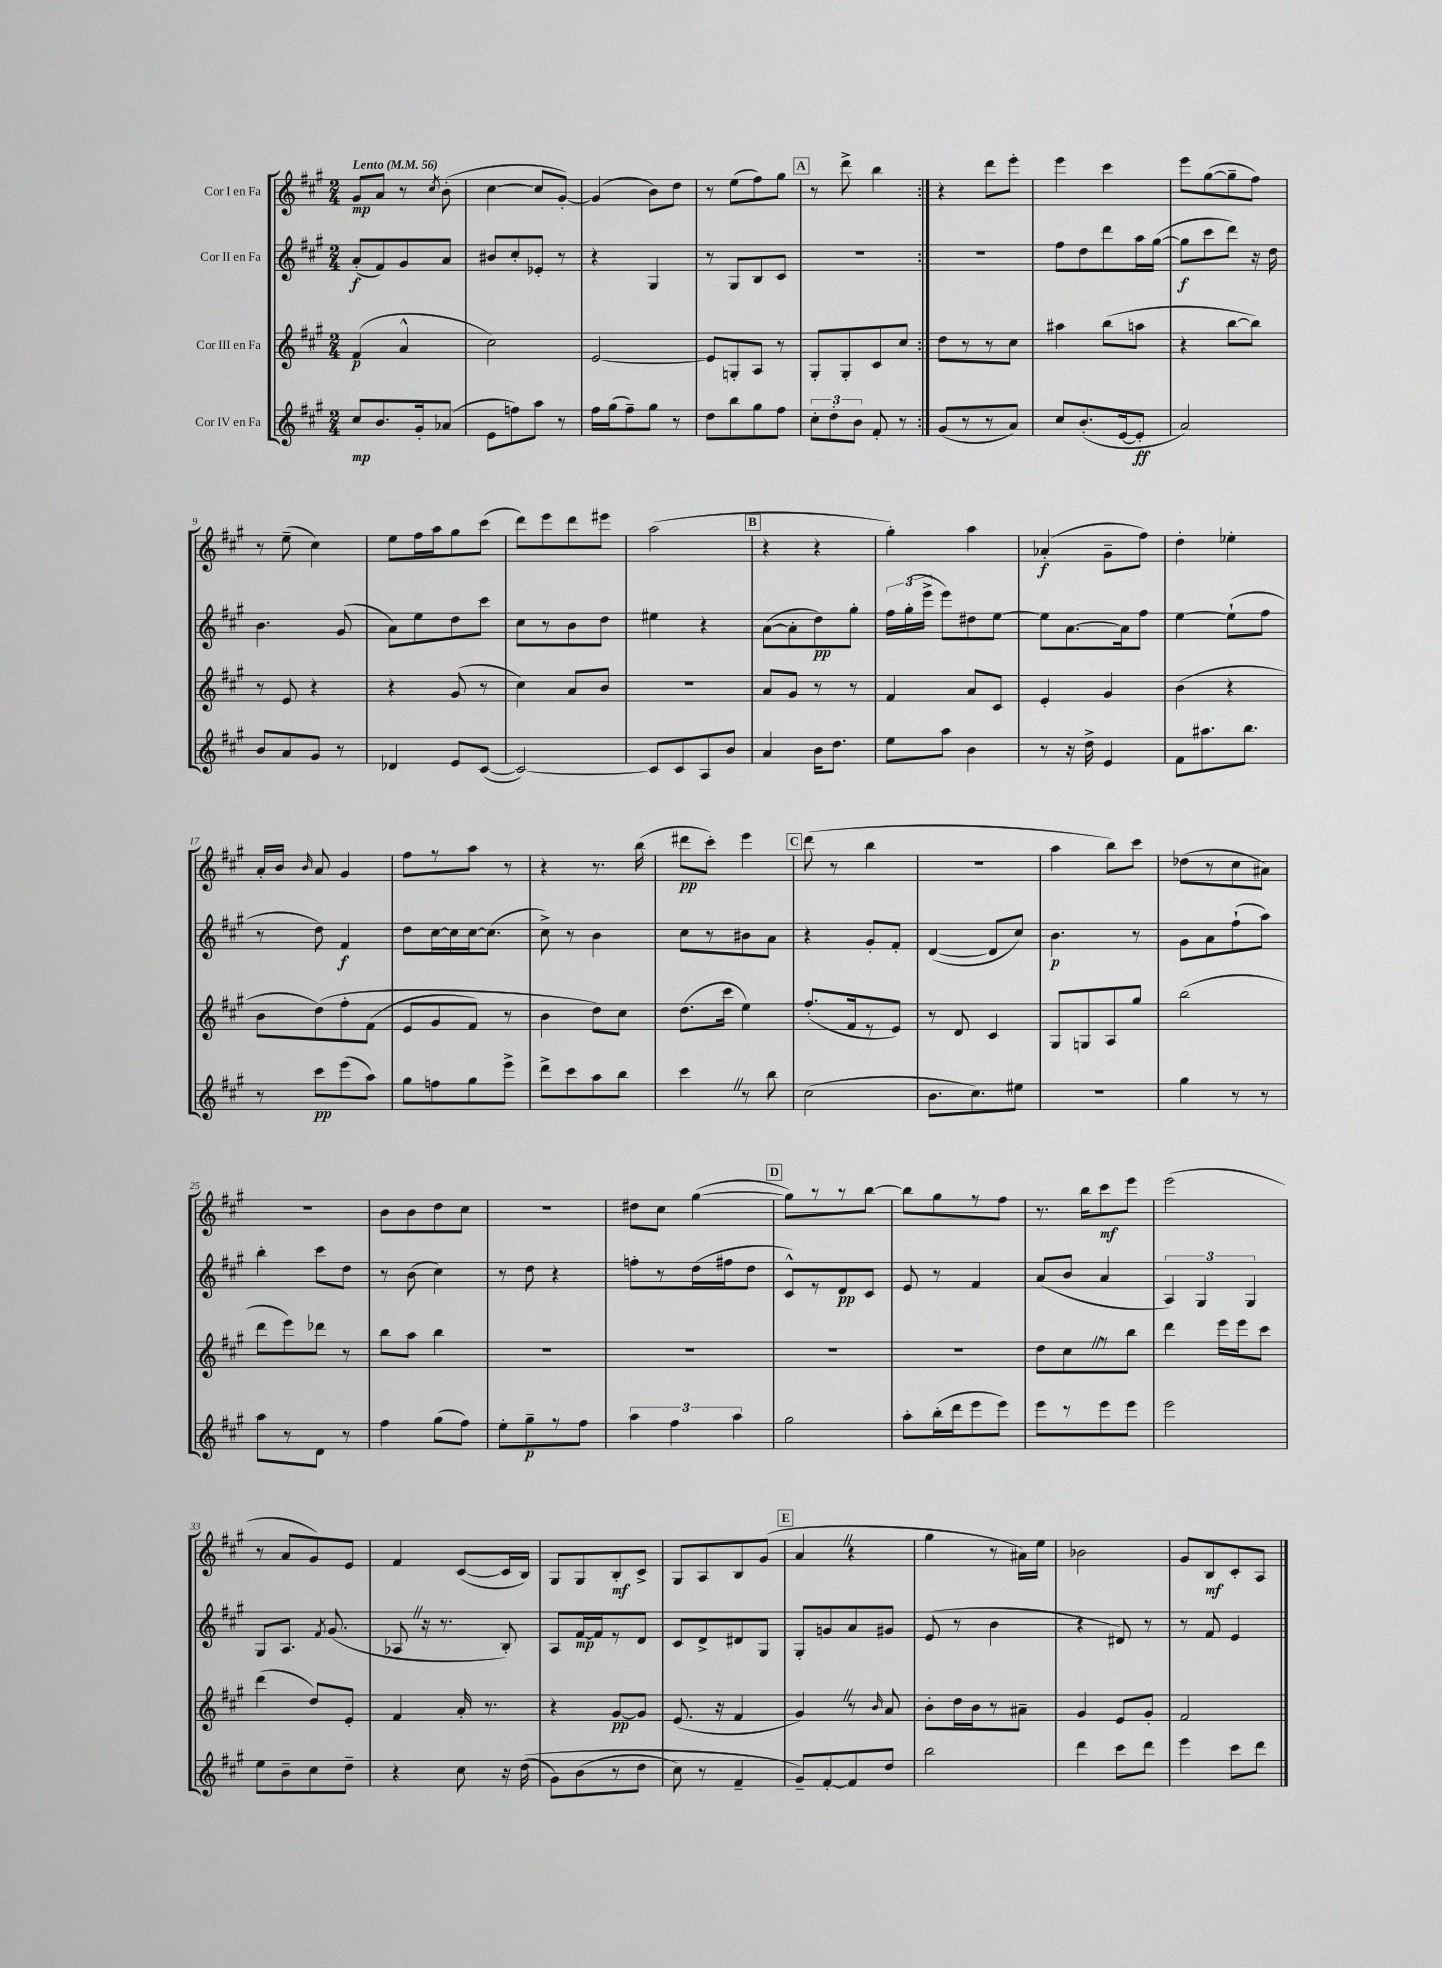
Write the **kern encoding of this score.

**kern	**kern	**kern	**kern
*staff4	*staff3	*staff2	*staff1
*clefG2	*clefG2	*clefG2	*clefG2
*k[f#c#g#]	*k[f#c#g#]	*k[f#c#g#]	*k[f#c#g#]
*M2/4	*M2/4	*M2/4	*M2/4
*MM56	*MM56	*MM56	*MM56
8cc#	(4f#	(8a'	8g#
8.b	.	8f#)	8a
.	4a^^	8g#	8r
16g#'	.	.	.
.	.	.	8qcc#
(8a-	.	8a	(8b'
=	=	=	=
8e	2cc#)	8b#	[4cc#
8ff)	.	8cc#'	.
8aa	.	8e-'	8cc#]
8r	.	8r	[8g#')
=	=	=	=
16ff#	[2e	4r	(4g#]
(16gg#	.	.	.
8ff#~)	.	.	.
8gg#	.	4G#	8b)
8r	.	.	8dd
=	=	=	=
8dd	8e]	8r	8r
8bb	8G'	8G#	(8ee
8gg#	8A	8B	8ff#)
8ff#	8r	8c#	8gg#
=	=	=	=
12cc#'	8G#'	2r	8r
12dd'	.	.	.
.	8G#'	.	8ddd^
12b	.	.	.
8f#'	8c#	.	4bb
8r	8cc#	.	.
=:|!	=:|!	=:|!	=:|!
(8g#	8dd	2r	4r
8r	8r	.	.
8r	8r	.	8ddd
8a)	8cc#	.	8eee'
=	=	=	=
8cc#	4aa#	8ff#	4eee
(8.b'	.	8dd	.
.	(8bb	8ddd	4ccc#
[16e	.	.	.
8e']	8aa	16aa	.
.	.	([16gg#	.
=	=	=	=
2a)	4r	8gg#]	8eee
.	.	8ccc#	([8gg#
.	[8bb	8ddd)	8gg#~]
.	8bb])	16r	8ff#)
.	.	16dd	.
=	=	=	=
8b	8r	4.b	8r
8a	8e	.	(8ee~
8g#	4r	.	4cc#)
8r	.	(8g#	.
=	=	=	=
4d-	4r	8a)	8ee
.	.	8ee	16ff#
.	.	.	16aa
8e	(8g#	8dd	8gg#
([8c#	8r	8ccc#	(8ccc#
=	=	=	=
2c#_)	4cc#)	8cc#	8ddd)
.	.	8r	8eee
.	8a	8b	8ddd
.	8b	8dd	8eee#
=	=	=	=
8c#]	2r	4ee#	(2aa
8c#	.	.	.
8A	.	4r	.
8b	.	.	.
=	=	=	=
4a	8a	([8a	4r
.	8g#	8a']	.
16b	8r	8dd)	4r
8.dd	.	.	.
.	8r	8gg#'	.
=	=	=	=
8ee	4f#	24ff#	4gg#')
.	.	(24gg#'	.
.	.	24eee^	.
8aa	.	8eee)	.
4b	8a	8dd#	4aa
.	8c#	[8ee	.
=	=	=	=
8r	4e'	8ee]	(4a-'
16r	.	[8.a	.
16dd^	.	.	.
4e	4g#	.	8g#~
.	.	16a]	.
.	.	8ff#	8ff#)
=	=	=	=
8f#	(4b	[4ee	4dd'
8.aa#	.	.	.
.	4r	(8ee`]	4ee-'
8.bb	.	.	.
.	.	8ff#	.
=	=	=	=
8r	8b	8r	16a'
.	.	.	16b
.	.	.	16qqb
8ccc#	&(8dd)	8dd)	8a
(8eee	8ff#'	4f#	4g#
8aa)	(8f#	.	.
=	=	=	=
8gg#	8e	8dd	8ff#
8ff	8g#	[16cc#	8r
.	.	16cc#]	.
8gg#	8f#)	[16cc#	8aa
.	.	(8.cc#]	.
8eee^	8r	.	8r
=	=	=	=
8ddd^	4b	8cc#^)	4r
8ccc#	.	8r	.
8aa	8dd&)	4b	8.r
8bb	8cc#	.	.
.	.	.	(16bb
=	=	=	=
4ccc#	(8.dd	8cc#	8ddd#
.	.	8r	8ccc#')
.	16ccc#	.	.
8r	4ee)	8b#	4eee
8bb	.	8a	.
=	=	=	=
(2cc#	(8.ff#'	4r	(8ddd
.	.	.	8r
.	16f#	.	.
.	8r	8g#'	4bb
.	8e)	8f#'	.
=	=	=	=
8.b	8r	([4d	2r
.	8d	.	.
8.cc#)	.	.	.
.	4c#	8d]	.
8ee#	.	8cc#)	.
=	=	=	=
2r	8G#	4.b	4aa
.	8G	.	.
.	8A	.	8bb)
.	8gg#	8r	8ccc#
=	=	=	=
4gg#	(2bb	8g#	(8dd-
.	.	8a	8r
8r	.	(8ff#`	8cc#
8r	.	8aa)	8a#)
=	=	=	=
8aa	8ddd	4bb'	2r
8r	8eee)	.	.
8d	8ddd-	8ccc#	.
8r	8r	8dd	.
=	=	=	=
4ff#	8bb	8r	8b
.	8aa	(8b	8b
(8gg#	4bb	4cc#)	8dd
8ff#)	.	.	8cc#
=	=	=	=
8ee'	2r	8r	2r
8gg#~	.	8dd	.
8r	.	4r	.
8ff#	.	.	.
=	=	=	=
6aa	2r	8ff'	8dd#
.	.	8r	8cc#
6ff#	.	.	.
.	.	(16dd	([4gg#
.	.	16ff#	.
6aa	.	.	.
.	.	8dd	.
=	=	=	=
2gg#	2r	8c#^^)	8gg#])
.	.	8r	8r
.	.	8d	8r
.	.	8c#	[8bb
=	=	=	=
8aa'	2r	8e	8bb]
(16bb'	.	8r	8gg#
16ddd	.	.	.
8eee	.	4f#	8r
8eee)	.	.	8ff#
=	=	=	=
8eee	8dd	(8a	8.r
8r	8cc#	8b	.
.	.	.	16bb
8eee	8r	4a	8ccc#
8eee	8bb	.	8eee
=	=	=	=
2eee	4ddd	6A)	(2eee
.	.	6G#	.
.	16eee	.	.
.	16eee	.	.
.	.	6G#	.
.	8ccc#	.	.
=	=	=	=
8ee	(4ddd	8G#	8r
8b~	.	8.A	8a
8cc#	8dd)	.	8g#)
.	.	8qf#	.
.	.	(8.g#	.
8dd~	8e'	.	8e
=	=	=	=
4r	4f#	8A-	4f#
.	.	16r	.
.	.	8.r	.
8cc#	16a'	.	([8c#
.	8.r	.	.
16r	.	8B')	16c#]
&((16dd	.	.	16B)
=	=	=	=
8g#)	4r	8A	8G#
(8b	.	[16f#	8G#
.	.	16f#]	.
8r	[8g#	8r	8B'
8dd	8g#]	8d	8c#^
=	=	=	=
8cc#)	(8.e	8c#	8G#
8r	.	8d^	8A
.	16r	.	.
4f#~	4f#	8d#	8B
.	.	8G#	(8g#
=	=	=	=
8g#~&)	4g#)	8G#'	4a
[8f#'	.	8g	.
8f#]	8r	8a	4r
.	16qqb	.	.
8dd	8a	8g#	.
=	=	=	=
2bb	8b'	(8e	4gg#
.	16dd	8r	.
.	16b	.	.
.	8r	4b	8r
.	8a#~	.	16a#)
.	.	.	16ee
=	=	=	=
4ddd	4g#	4r	2b-
8ccc#	8e	8d#)	.
8ddd	8g#'	8r	.
=	=	=	=
4eee	2f#	8r	8g#
.	.	8f#	8B
8ccc#	.	4e	8c#'
8ddd	.	.	8A
==	==	==	==
*-	*-	*-	*-
